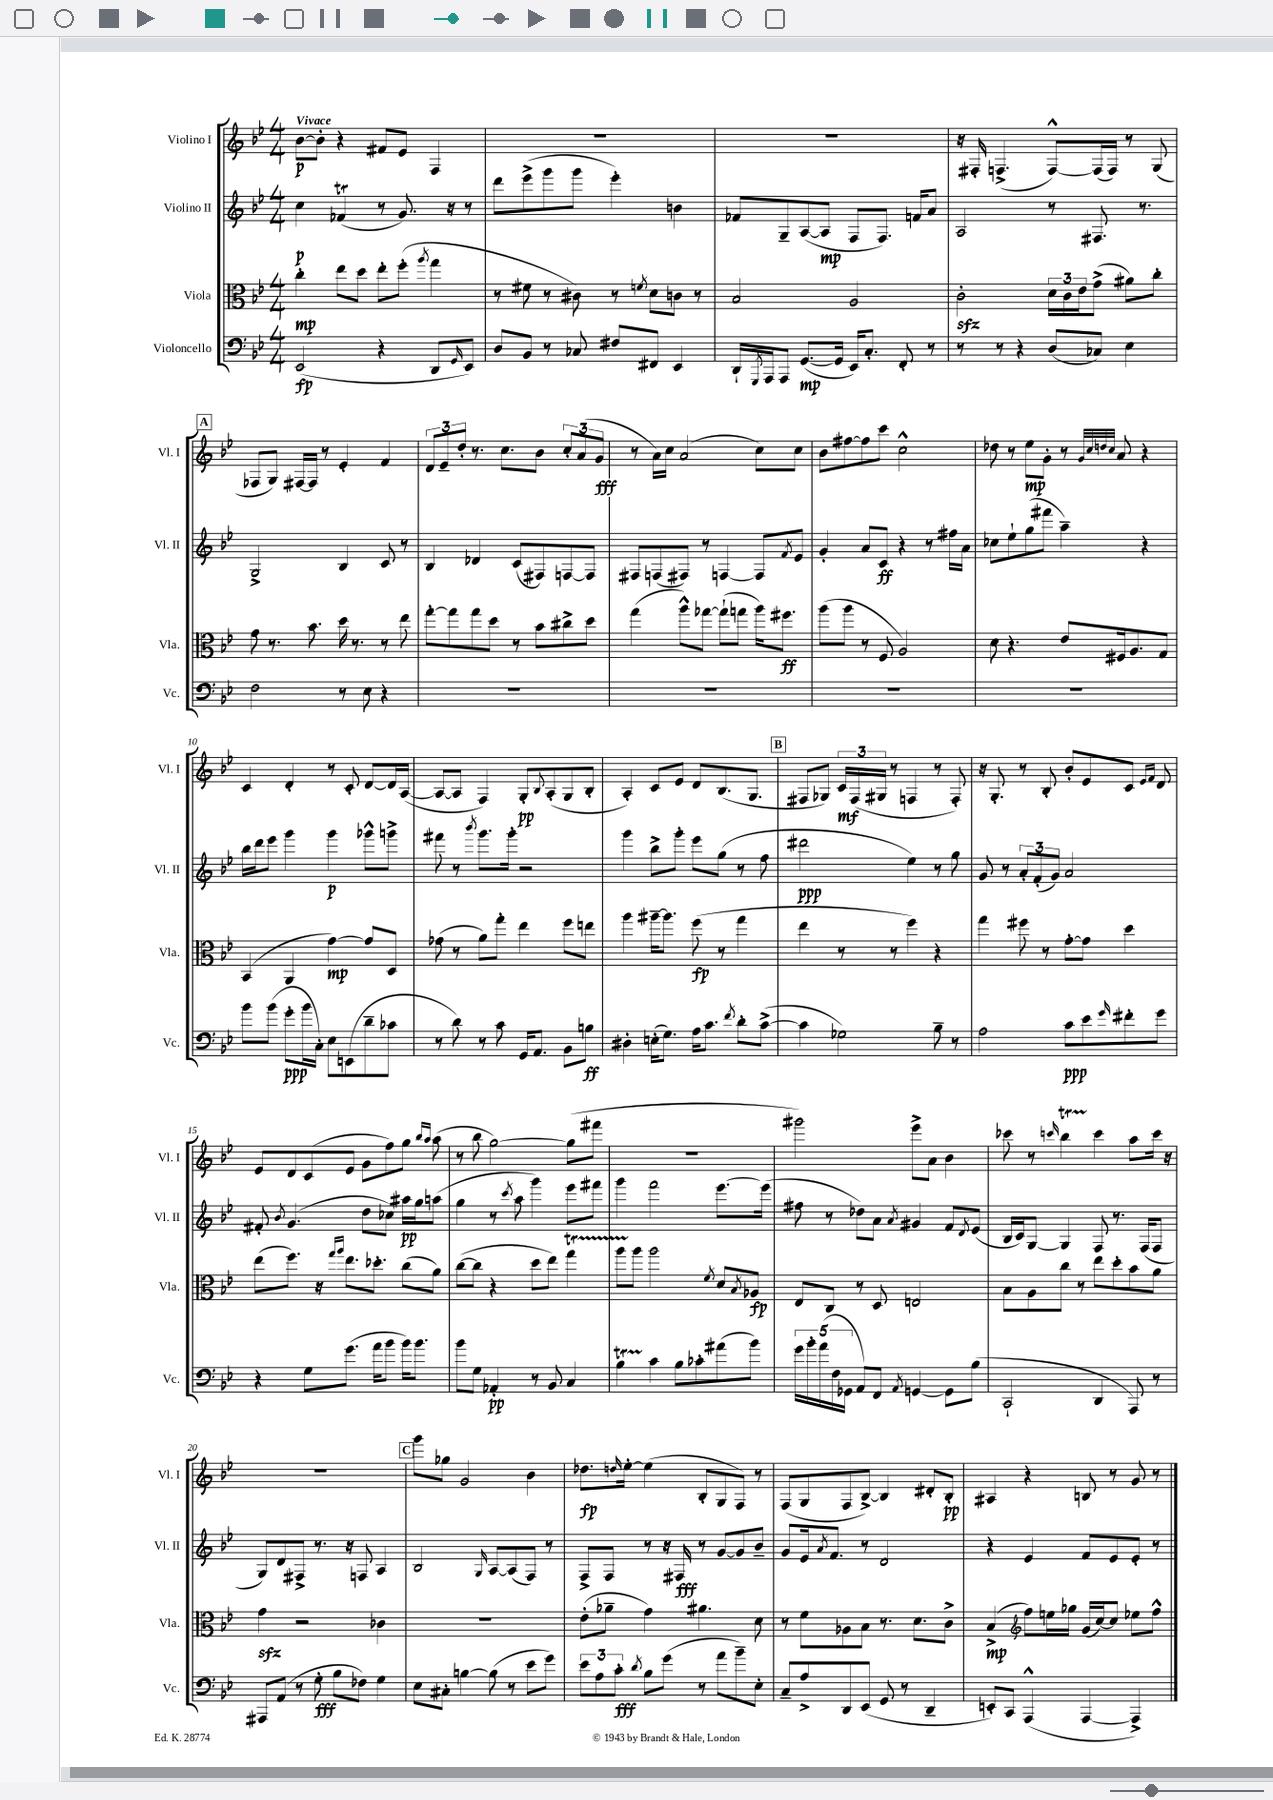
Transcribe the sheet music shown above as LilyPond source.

<<
\new StaffGroup <<
\new Staff = "s0" \with { instrumentName = "Violino I" shortInstrumentName = "Vl. I" } {
    \clef treble \key bes \major \numericTimeSignature \time 4/4 \tempo "Vivace"
    bes'8~\p bes'8-. r4 fis'8 ees'8 f4 |
    R1 |
    R1 |
    r16 fis16-. f4.->( f8~-^) f16( f16) r8 g8( |
    \mark \markup { \box "A" } fes8 g8) fis16~ fis16 r8 ees'4-. f'4 |
    \tuplet 3/2 { d'8 ees'8-- d''8-. } r8. c''8. bes'8 \tuplet 3/2 { c''8-. a'8( g'8\fff } |
    r8 a'16) c''16 a'2( c''8) c''8 |
    bes'8 fis''8~ fis''8 c'''8 c''2-^ |
    des''8 r8 ees''8\mp g'8-. r8 \grace { g'32 c''32 d''32 c''32 } a'8 r4 |
    c'4 d'4-. r8 c'8-. d'8~ d'16 a16~( |
    a8~ a8 f4) g8-.\pp \appoggiatura { bes8 } a8-.( g8 bes8-. |
    a4-.) c'8 ees'8 d'8 bes8.( g8. |
    \mark \markup { \box "B" } fis8 ges8) \tuplet 3/2 { c'16\mf fis16( gis16 } r8 f4 r8 f8-.) |
    r16 g8.-. r8 bes8-. bes'8-. ees'8 c'8 \grace { ees'16 f'16 } d'8 |
    ees'8 d'8 c'8( ees'8 g'8 f''8) g''8 \grace { bes''16 a''16 } a''8( |
    r8 bes''8 g''2~) g''8( fis'''8 |
    R1 |
    gis'''2) ees'''8-> a'8 bes'4 |
    ces'''8 r8 \grace { c'''16 } bes''4\startTrillSpan c'''4\stopTrillSpan a''8 c'''16 r16 |
    R1 |
    \mark \markup { \box "C" } g'''8 ges''8 g'2 bes'4 |
    des''8.\fp \grace { d''16 } ees''16~-. ees''4( bes8-. g8 f8) r8 |
    f8( g8 f8 bes8~->) bes4 dis'8-. bes8-.\pp |
    ais4 r4 b8 r8 g'8 r8 \bar "|." |
}
\new Staff = "s1" \with { instrumentName = "Violino II" shortInstrumentName = "Vl. II" } {
    \clef treble \key bes \major \numericTimeSignature \time 4/4
    c''4\p fes'4\trill( r8 g'8.) r16 r8 |
    d'''8 ees'''8->( g'''8 g'''8 ees'''4-.) b'4 |
    fes'8 g8-- a8~( a8\mp f8 f8.) f'16 a'8 |
    a2 r8 fis8. r8. |
    \mark \markup { \box "A" } g2-> bes4 c'8 r8 |
    bes4 des'4 c'8( fis8) f8~ f8 |
    fis8 f8( fis8) r8 f4~ f8 \acciaccatura { f'8 } ees'8 |
    g'4-. a'8 c'8\ff r4 r8 fis''16 a'16 |
    ces''8 ees''8-! g''8( fis'''8 a''4--) r4 |
    bes''16 d'''16 ees'''8 g'''4 g'''4\p ges'''8-^ g'''8-> |
    fis'''8 r8 \acciaccatura { bes'''8 } g'''8. g'''16-. r2 |
    g'''4 bes''8-> g'''8-. ees'''8 g''8( r8 f''8 |
    \mark \markup { \box "B" } dis'''2\ppp ees''4) r8 g''8 |
    g'8 r8 \tuplet 3/2 { a'8-. f'8-.( g'8) } a'2 |
    fis'8-. \acciaccatura { bes'8 } g'4.( d''8 ces''8) ais''16\pp g''16 a''8( |
    g''4 r8 \acciaccatura { c'''8 } a''8 g'''4) ees'''8 fis'''8 |
    g'''4 f'''2 ees'''8.~ ees'''16( |
    fis''8 r8 des''8) a'8 \acciaccatura { a'8 } gis'4 f'8 \acciaccatura { d'8 } ees'8( |
    bes16 c'16) g8~ g4 f8 r8. f16( f8 |
    g8) d'8 fis8-> r8. r16 f8 a4 |
    \mark \markup { \box "C" } bes2 \grace { g16 } a8~ a8( f8) r8 |
    f8-> f8 r8 r16 fis16\fff r8 g'8~ g'8 bes'8-- |
    g'8 ees'16 \acciaccatura { a'8 } f'8. r8 d'2 |
    r4 ees'4 f'8 ees'8 ees'8-. r8 \bar "|." |
}
\new Staff = "s2" \with { instrumentName = "Viola" shortInstrumentName = "Vla." } {
    \clef alto \key bes \major \numericTimeSignature \time 4/4
    c''4-.\mp ees''8 d''8 ees''8-. f''8-.( \acciaccatura { a''8 } g''4 |
    r8 fis'8 r8 cis'8) r8 \acciaccatura { f'8 } d'8 c'8 r8 |
    bes2 a2 |
    c'2-.\sfz \tuplet 3/2 { d'16 c'16 ees'16 } g'8->( ais'8) c''8-. |
    \mark \markup { \box "A" } g'8 r8. bes'8. d''16 r8. r8 ees''8 |
    g''8~-. g''8 g''8 d''8 r8 bes'8 cis''8-> d''8 |
    g''4( a''8-^) ges''8~ ges''8-!( g''8 a''16) fis''8.\ff |
    a''8( a''8 r8 f8 a2) |
    d'8 r4. ees'8 fis16 a8. g8 |
    bes,4( a,4 g'4~\mp) g'8 d8 |
    ges'8( r8 a'8) g''8-. ees''4 f''8 e''8 |
    a''4 ais''16~-- ais''8. f''8\fp( r8 g''4 |
    \mark \markup { \box "B" } ees''4 r8 r8 f''4) r4 |
    g''4 fis''8 r8 g'8~-. g'8 d''4 |
    ees''8( f''8.) r16 \grace { g''16 a''16 } ees''8. des''8.-. c''8( a'8) |
    c''8~( c''8 r4 d''8 ees''8) g''4\startTrillSpan |
    a''8 a''8\stopTrillSpan a''2 \acciaccatura { f'8 } d'8 \acciaccatura { bes8 } aes8\fp |
    ees8 c8 r8 d8 e2 |
    bes8 a8 c''8 r8 ees''8 d''8-. bes'8 a'8 |
    g'4\sfz r2 ces'4 |
    \mark \markup { \box "C" } R1 |
    ees'8-.( aes'8-- g'4) ais'4. d'8 |
    r8 f'8 aes8 bes8 r8. d'8. c'8-> |
    bes4->\mp( \clef treble f''8) e''16 ges''16 g'16( c''16~) c''8 ees''8 f''8-^ \bar "|." |
}
\new Staff = "s3" \with { instrumentName = "Violoncello" shortInstrumentName = "Vc." } {
    \clef bass \key bes \major \numericTimeSignature \time 4/4
    ees,2\fp( r4 d,8 \grace { g,16 } ees,8) |
    d8 bes,8 r8 ces8 fis8 fis,8 ees,4 |
    d,16-! \acciaccatura { g,,8 } a,,16 a,,8 g,8.~\mp( g,16 ees,16) c8.-. f,8-. r8 |
    r8 r8 r4 d8( ces8) ees4 |
    \mark \markup { \box "A" } f2 r8 ees8 r4 |
    R1 |
    R1 |
    R1 |
    R1 |
    bes'8 bes'8( g'8-.\ppp bes'16 c16-.) ees8 e,8( d'8-- ces'8 |
    r8 d'8) r8 c'8 g,16 a,8. bes,8 b8\ff |
    dis4-. e16-.( g8.) a16 c'8. \acciaccatura { f'8 } d'8-. c'8~->( |
    \mark \markup { \box "B" } c'4 ges2) bes8-- r8 |
    a2 c'8\ppp ees'8 \grace { g'16 } fis'8-. g'8 |
    r4 g8 g'8.( a'16 bes'8 bes'16) bes'8. |
    bes'8 g8 aes,4-.\pp r8 bes,8 c4 |
    bes4\startTrillSpan c'4\stopTrillSpan bes8 ces'8-. ais'8( bes'8) |
    \tuplet 5/4 { g'16 bes'16-. a'16( f16 ges,16 } a,8) f,8 \acciaccatura { a,8 } g,4~ g,8 bes8( |
    c,2-! d,4 a,,8) r8 |
    ais,,8 a,8( r8 g8-.\fff bes8 fes8) g4 |
    \mark \markup { \box "C" } ees8 cis8-. b4~ b8( r8 ees'8 g'8) |
    \tuplet 3/2 { ees'8 a8 c'8-.\fff } \acciaccatura { d'8 } bes8 g'8( r8 a'8 bes'8--) ees8-. |
    c8-- a8-> d,8 ees,8( g,8 r8 d,4-- |
    e,8-.) c,8 a,,4-^( a,,4~ a,,4->) \bar "|." |
}
>>
>>
